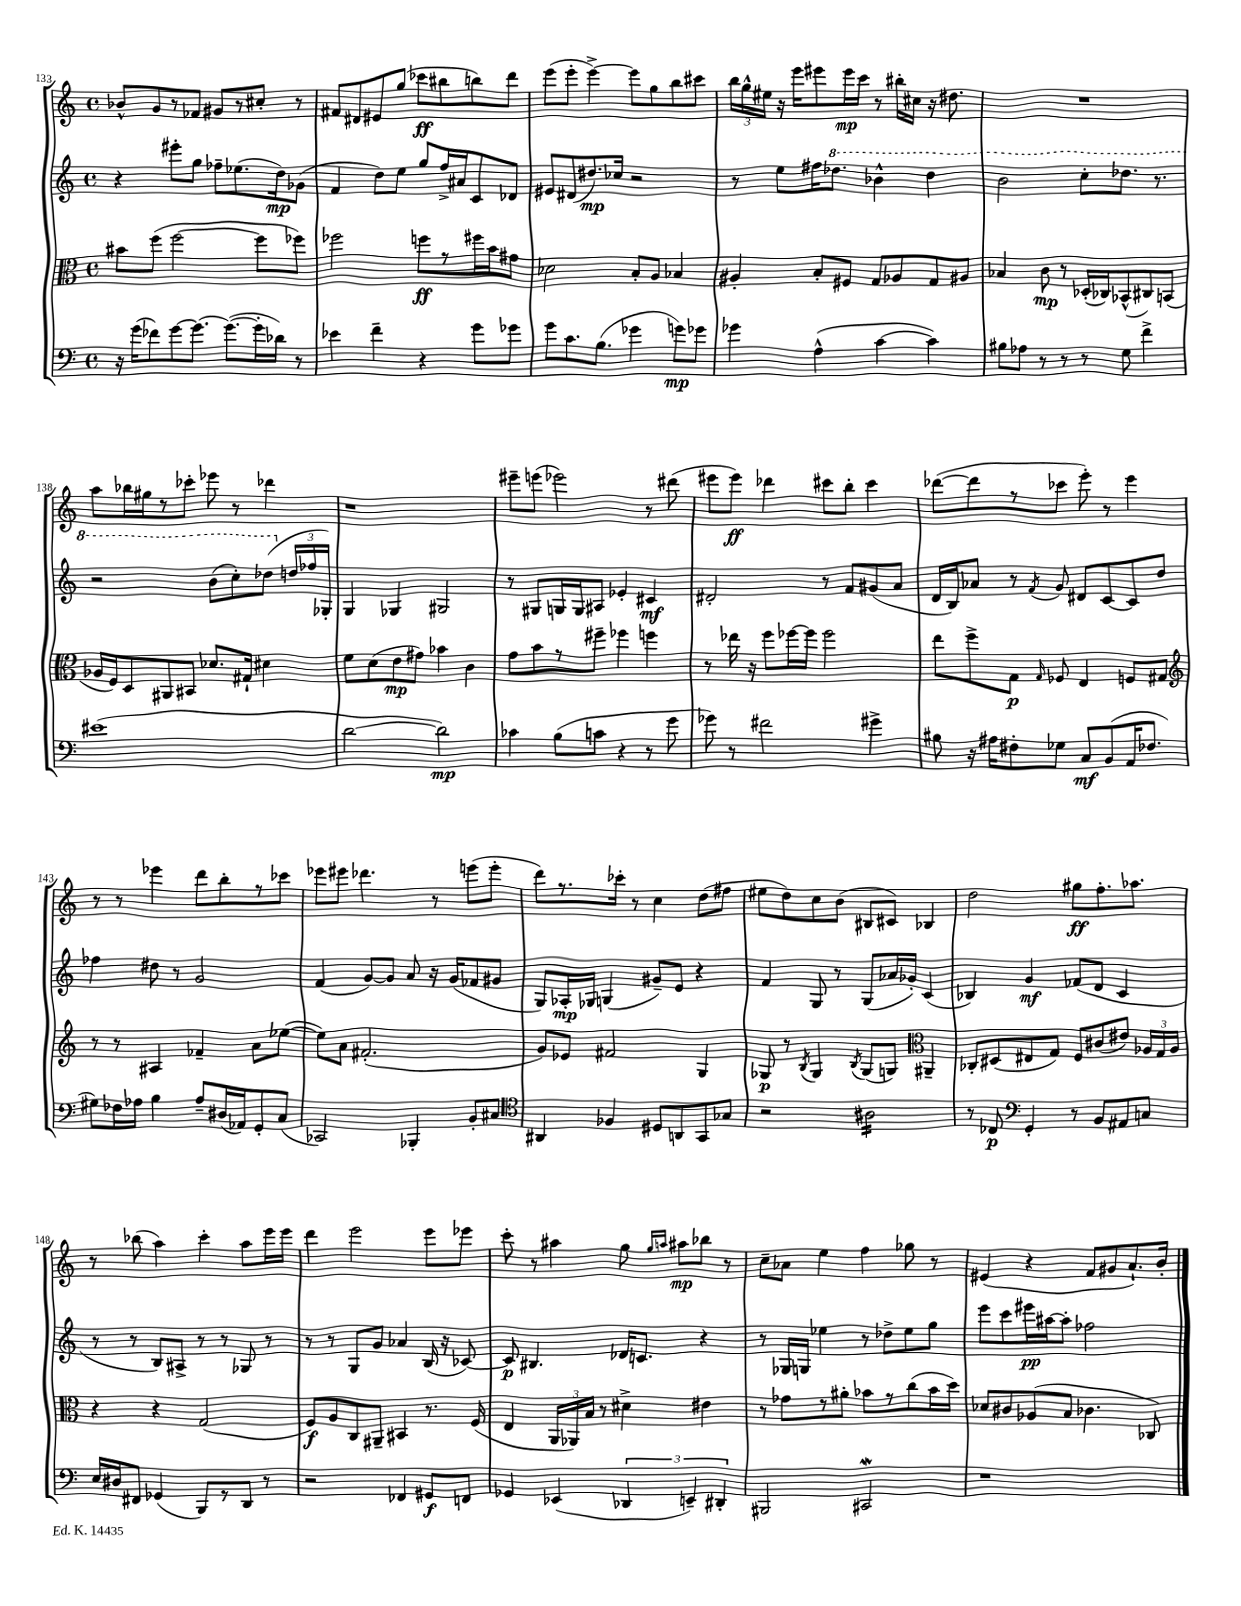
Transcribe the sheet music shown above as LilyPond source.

<<
\new StaffGroup <<
\new Staff = "s0" {
    \clef treble \key c \major \defaultTimeSignature \time 4/4
    \autoBeamOff bes'8[-^ g'8 r8 fes'8] gis'8[ r8 cis''8]-. r8 |
    fis'8[ dis'8 eis'8 g''8]( ces'''8[\ff bis''8 b''8) d'''8] |
    e'''8[( e'''8]-. e'''4~->) e'''8[ g''8 b''8 cis'''8] |
    \tuplet 3/2 { b''16[ g''16-^ eis''16] } r16 e'''16[ eis'''8 eis'''16\mp c'''16] r8 bis''16[-. cis''16] r16 dis''8. |
    R1 |
    a''8[ bes''16 gis''16 r8 ces'''8]-. ees'''8 r8 des'''4 |
    r1 |
    eis'''8[-- e'''8]( ees'''2) r8 dis'''8( |
    eis'''8[ eis'''8]\ff) des'''4 cis'''8[ b''8]-. cis'''4 |
    des'''8[~( des'''8 r8 ces'''8] e'''8-.) r8 e'''4 |
    r8 r8 ees'''4 d'''8[ b''8-. r8 ces'''8] |
    ees'''8[ eis'''8] des'''4. r8 e'''8[( e'''8]-. |
    d'''8[) r8. ces'''16]-. r8 c''4 d''8[( fis''8] |
    eis''8[ d''8) c''8 b'8]( bis8[ cis'8]) bes4 |
    d''2 gis''8[\ff f''8.-. aes''8.] |
    r8 bes''8( a''4) c'''4-. a''8[ e'''16 e'''16] |
    d'''4 e'''2 e'''8[ ees'''8] |
    c'''8-. r8 ais''4 g''8 \grace { g''16[ a''16] } ais''8[\mp bes''8] r8 |
    c''8[-- aes'8] e''4 f''4 ges''8 r8 |
    eis'4( r4 f'8[ gis'8 a'8.-!) b'16]-. \bar "|." |
}
\new Staff = "s1" {
    \clef treble \key c \major \defaultTimeSignature \time 4/4
    \autoBeamOff r4 eis'''8[-. g''8] fes''8[-- ees''8.( d''16\mp) ges'8]( |
    f'4 d''8[) e''8] g''8[ f''16-> ais'16 c'8 des'8] |
    eis'8[ dis'8( dis''8.\mp) ces''16] r2 |
    r8 e''8[ fis''16 \ottava #1 des'''8.] bes''4-^ des'''4 |
    b''2 c'''8[-. des'''8.] r8. |
    r2 b''8[( c'''8-.) des'''8]( \ottava #0 \tuplet 3/2 { d''!16[ fes''16 ges16]-.) } |
    g4 ges4 gis2 |
    r8 gis8[ g16 g16 ais8] ees'4-. cis'4\mf |
    dis'2-. r8 f'8[ gis'8( a'8] |
    d'16[ b16) aes'8] r8 \acciaccatura { f'8 } g'8 dis'8[ c'8~ c'8 d''8] |
    fes''4 dis''8 r8 g'2 |
    f'4( g'8[~) g'8] a'8 r16 g'16[( fes'8 gis'8] |
    g8[) aes16-.\mp ges16] g4( gis'8[--) e'8] r4 |
    f'4 g8 r8 g8[( aes'16 ges'16]-.) c'4( |
    bes4) g'4\mf fes'8[( d'8] c'4 |
    r8 r8 b8[) ais8]-> r8 r8 ges8 r8 |
    r8 r8 g8[ g'8] aes'4 b16( r16 ces'8~) |
    ces'8\p bis4. des'16[ c'8.] r4 |
    r8 ges16[ g16] ees''4 r8 des''8[-> ees''8 g''8] |
    e'''8[ c'''8 eis'''16\pp ais''16~ ais''8]-. fes''2 \bar "|." |
}
\new Staff = "s2" {
    \clef alto \key c \major \defaultTimeSignature \time 4/4
    \autoBeamOff bis'8[ f''8]( f''2~ f''8[ fes''8]) |
    fes''2 f''8[\ff r8 fis''16 b'16 gis'8] |
    des'2 b8[-. a8] bes4 |
    ais4-. b8[-. fis8] g8[ aes8 g8 ais8] |
    bes4 c'8\mp r8 des16[-.( ces16) bes,8-^( cis8) b,8]( |
    aes16[ f16) d8 ais,8 bis,8] des'8.[ gis16]-! dis'4 |
    f'8[ d'8( e'8\mp gis'8]) bes'4 c'4 |
    g'8[ b'8 r8 fis''8]-- fes''4 f''4 |
    r8 ees''16 r16 f''8[ fes''16~ fes''16] fes''2 |
    e''8[ f''8-> g8]\p \grace { g16 } fes8 e4 f8[ gis8] |
    \clef treble r8 r8 ais4 fes'4-- a'8[ ees''8]~( |
    ees''8[) a'8] fis'2.-.( |
    g'8[) ees'8] fis'2 g4 |
    ges8\p r8 \acciaccatura { b8 } ges4 \acciaccatura { b8 } ges8[( g8]) \clef alto ais,4-- |
    ces8[-. dis8( eis8 g8]) f8[ cis'8( eis'8]) \tuplet 3/2 { aes16[ g16 aes16] } |
    r4 r4 g2( |
    f8[\f) a8 c8 ais,8]-- bis,4 r8. f16( |
    e4 \tuplet 3/2 { a,16[ aes,16) b16] } r8 dis'4-> eis'4 |
    r8 ges'8[ r8 ais'8]-. bes'8[ r8 c''8( bes'16 d''16]) |
    des'8[ cis'8 aes8( b8] ces'4. ces8) \bar "|." |
}
\new Staff = "s3" {
    \clef bass \key c \major \defaultTimeSignature \time 4/4
    \autoBeamOff r16 g'16[( fes'8) g'8~ g'8.]~ g'8.[~( g'16-. des'16]) r8 |
    ees'4 f'4-- r4 g'8[ ges'8] |
    g'8[ c'8. b8.]( ges'4 g'8[\mp) ges'8] |
    ges'4 a4-^( c'4~ c'4) |
    bis8[ aes8] r8 r8 r8 g8 f'4-> |
    eis'1( |
    d'2~ d'2\mp) |
    ces'4 b8[( c'8] r4 r8 g'8 |
    ges'8) r8 fis'2 gis'4-> |
    bis8 r16 ais16[ fis8-. ges8] c8[\mf b,8( a,16 fes8.] |
    gis8[) fes16 aes16] b4 aes8[-- dis16( aes,16) g,8-. c8]( |
    ces,2) bes,,4-. b,8[-. cis8] |
    \clef tenor ais,4 fes4 dis8[ a,8 g,8 ges8] |
    r2 ais2:16 |
    r8 ces8\p \clef bass g,4-. r8 b,8[ ais,8 c8] |
    e16[ dis16 fis,8] ges,4( b,,8[) r8 d,8] r8 |
    r2 fes,4 gis,8[\f f,8] |
    ges,4 ees,4( \tuplet 3/2 { des,4 e,4--) dis,4-. } |
    bis,,2 cis,2\mordent |
    r1 \bar "|." |
}
>>
>>
\layout { \context { \Score currentBarNumber = #133 } }
